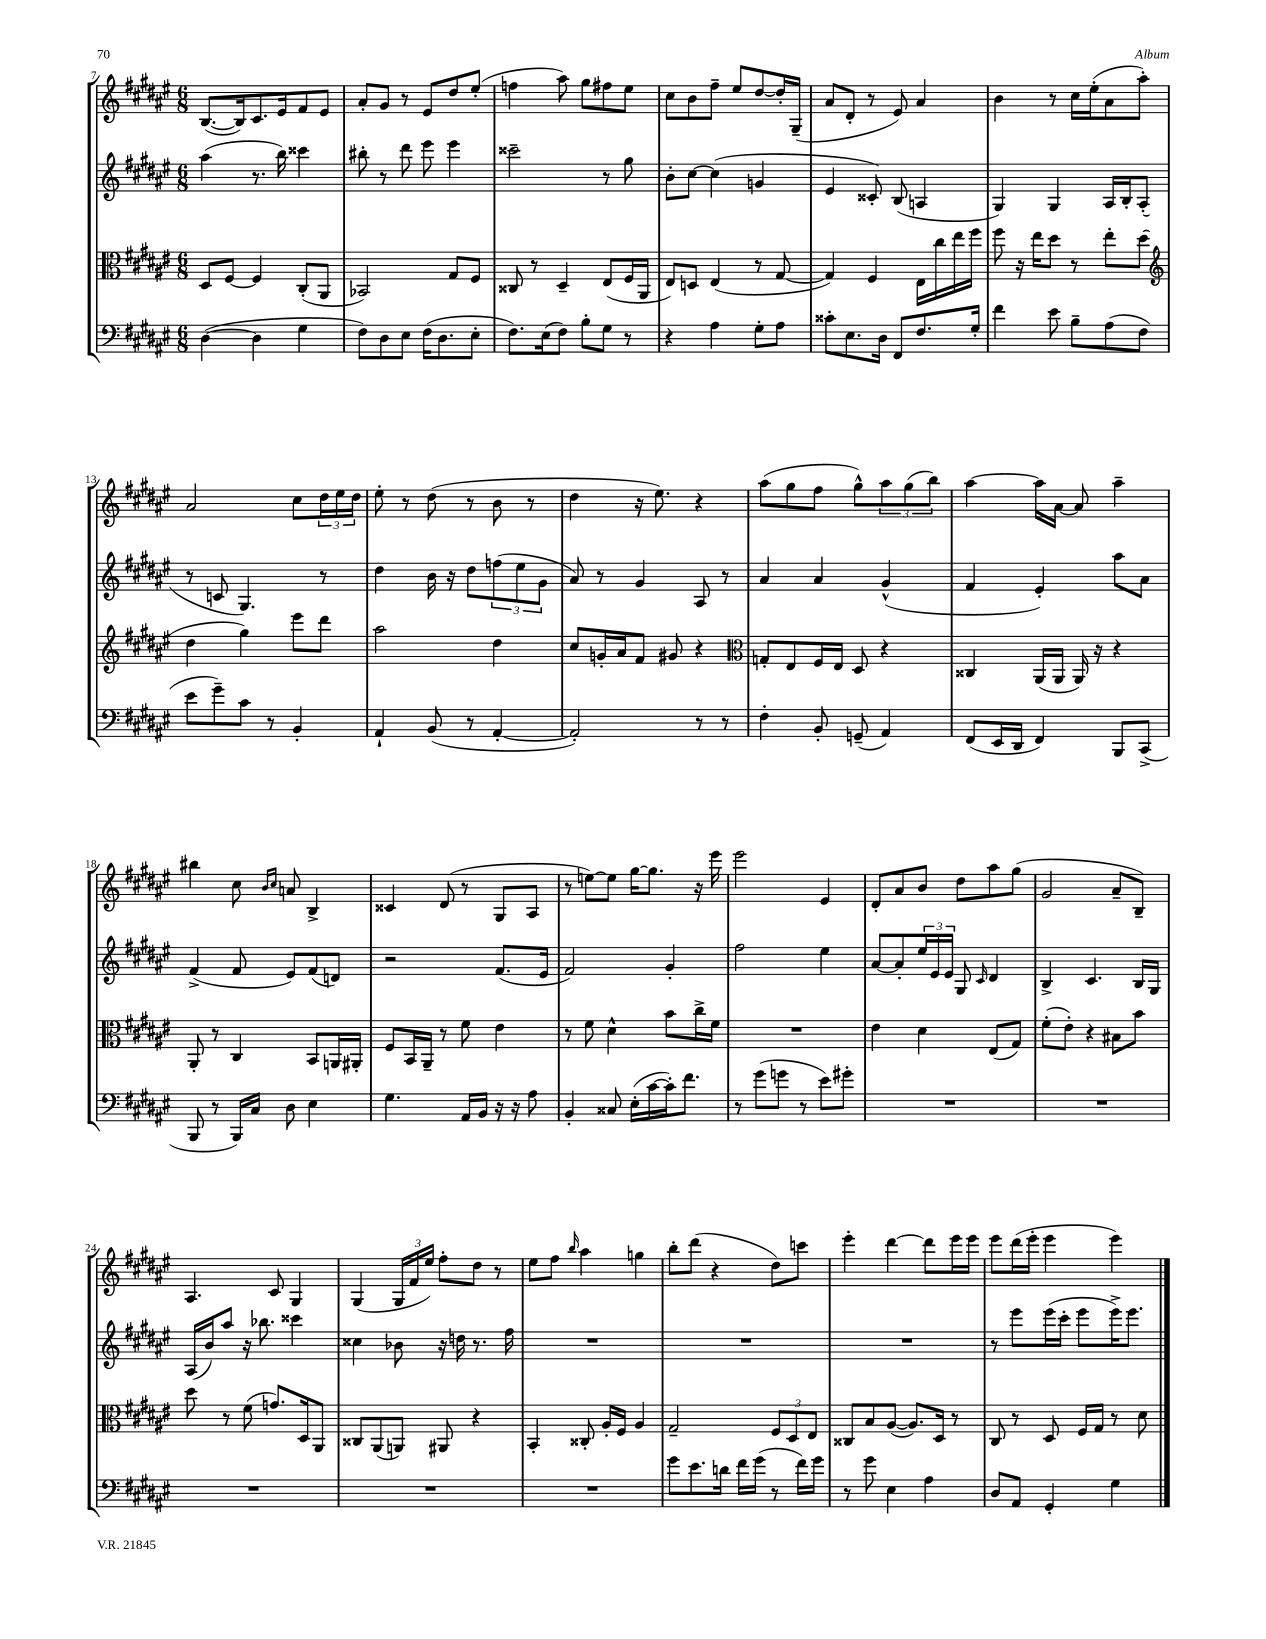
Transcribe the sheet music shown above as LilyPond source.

<<
\new StaffGroup <<
\new Staff = "s0" {
    \clef treble \key fis \major \numericTimeSignature \time 6/8
    b8.~( b16) cis'8. eis'16 fis'8 eis'8 |
    ais'8-. gis'8 r8 eis'8 dis''8 eis''8-.( |
    f''4 ais''8) gis''8 fis''8 eis''8 |
    cis''8 b'8 fis''8-- eis''8 dis''8~ dis''16-. gis16--( |
    ais'8 dis'8-. r8 eis'8) ais'4 |
    b'4 r8 cis''16 eis''16-.( ais'8 ais''8-.) |
    ais'2 cis''8 \tuplet 3/2 { dis''16 eis''16 dis''16 } |
    eis''8-. r8 dis''8( r8 b'8 r8 |
    dis''4 r16 eis''8.) r4 |
    ais''8( gis''8 fis''8 gis''8-^) \tuplet 3/2 { ais''8 gis''8( b''8) } |
    ais''4~ ais''16 ais'16~ ais'8 ais''4-- |
    bis''4 cis''8 \grace { b'16 cis''16 } a'8 b4-> |
    cisis'4 dis'8( r8 gis8 ais8 |
    r8 e''8~) e''8 gis''16~ gis''8. r16 eis'''16 |
    eis'''2 eis'4 |
    dis'8-. ais'8 b'8 dis''8 ais''8 gis''8( |
    gis'2 ais'8-- b8--) |
    ais4. cis'8 gis4 |
    gis4( \tuplet 3/2 { gis16 fis'16 eis''16) } fis''8-. dis''8 r8 |
    eis''8 fis''8 \grace { b''16 } ais''4 g''4 |
    b''8-. dis'''8( r4 dis''8) c'''8 |
    eis'''4-. dis'''4~ dis'''8 eis'''16 eis'''16 |
    eis'''8 dis'''16( eis'''16-. eis'''4 eis'''4) \bar "|." |
}
\new Staff = "s1" {
    \clef treble \key fis \major \numericTimeSignature \time 6/8
    ais''4( r8. b''16) cisis'''4 |
    bis''8-. r8 dis'''8 eis'''8 eis'''4 |
    cisis'''2-- r8 gis''8 |
    b'8-. cis''8~ cis''4( g'4 |
    eis'4 cisis'8-.) b8( a4 |
    gis4) gis4 ais16 b16-. ais8-.( |
    r8 c'8 gis4.) r8 |
    dis''4 b'16 r16 dis''8 \tuplet 3/2 { f''8( eis''8 gis'8 } |
    ais'8) r8 gis'4 ais8 r8 |
    ais'4 ais'4 gis'4-^( |
    fis'4 eis'4-.) ais''8 ais'8 |
    fis'4->( fis'8 eis'8) fis'8( d'8) |
    r2 fis'8.( eis'16 |
    fis'2) gis'4-. |
    fis''2 eis''4 |
    ais'8~ ais'8-. \tuplet 3/2 { eis''16 eis'16 eis'16 } gis8 \grace { cis'16 } dis'4 |
    b4-> cis'4. b16 gis16 |
    ais16( b'16) ais''8 r16 bes''8. cisis'''4 |
    cisis''4 bes'8 r16 d''16 r8. fis''16 |
    R2. |
    R2. |
    R2. |
    r8 eis'''8 eis'''16( cis'''16-. eis'''8 eis'''16->) eis'''8. \bar "|." |
}
\new Staff = "s2" {
    \clef alto \key fis \major \numericTimeSignature \time 6/8
    dis8 fis8~ fis4 cis8-.( ais,8 |
    bes,2) gis8 fis8 |
    cisis8 r8 dis4-- eis8( fis16 ais,16 |
    eis8) d8 eis4( r8 gis8~ |
    gis4) fis4 eis16 cis''16 eis''16 fis''16 |
    fis''8 r16 eis''16 dis''8 r8 eis''8-. dis''8( |
    \clef treble dis''4 gis''4) eis'''8 dis'''8 |
    ais''2 dis''4 |
    cis''8 g'16-. ais'16 fis'8 gis'8 r4 |
    \clef alto g8-. eis8 fis16 eis16 dis8 r4 |
    cisis4 ais,16( ais,16 ais,16) r16 r4 |
    ais,8-. r8 cis4 b,8 a,16 ais,16-. |
    fis8 b,16 ais,16-- r8 fis'8 eis'4 |
    r8 fis'8 dis'4-^ b'8 cis''16-> fis'16 |
    R2. |
    eis'4 dis'4 eis8( gis8) |
    fis'8-.( eis'8-.) r4 bis8 b'8 |
    dis''8 r8 fis'8( g'8.) dis16 ais,8 |
    cisis8 ais,8( a,8) ais,8 r4 |
    b,4-. cisis8-. ais16-. fis16 ais4 |
    gis2-- \tuplet 3/2 { fis8 dis8 eis8 } |
    cisis8 b8 ais8~( ais8.) dis16 r8 |
    cis8 r8 dis8 fis16 gis16 r8 dis'8 \bar "|." |
}
\new Staff = "s3" {
    \clef bass \key fis \major \numericTimeSignature \time 6/8
    dis4~( dis4 gis4 |
    fis8) dis8 eis8 fis16( dis8. eis8-. |
    fis8.) eis16( fis8) b8-. gis8 r8 |
    r4 ais4 gis8-. ais8 |
    cisis'8-. eis8. dis16 fis,8 fis8. gis16-. |
    fis'4 eis'8 b8-- ais8( fis8 |
    eis'8 gis'8--) cis'8 r8 b,4-. |
    ais,4-! b,8( r8 ais,4~-. |
    ais,2-.) r8 r8 |
    fis4-. b,8-. g,8--( ais,4) |
    fis,8( eis,16 dis,16 fis,4) b,,8 cis,8->( |
    b,,8 r8 b,,16) cis16 dis8 eis4 |
    gis4. ais,16 b,16 r16 r16 ais8 |
    b,4-. cisis8 eis16-.( cis'16~ cis'16-.) fis'8. |
    r8 gis'8( g'8 r8 eis'8) gis'8-. |
    R2. |
    R2. |
    R2. |
    R2. |
    R2. |
    gis'8 eis'8. d'16 fis'16 gis'16( r8 fis'16) gis'16 |
    r8 gis'8 eis4 ais4 |
    dis8 ais,8 gis,4-. gis4 \bar "|." |
}
>>
>>
\layout { \context { \Score currentBarNumber = #7 } }
